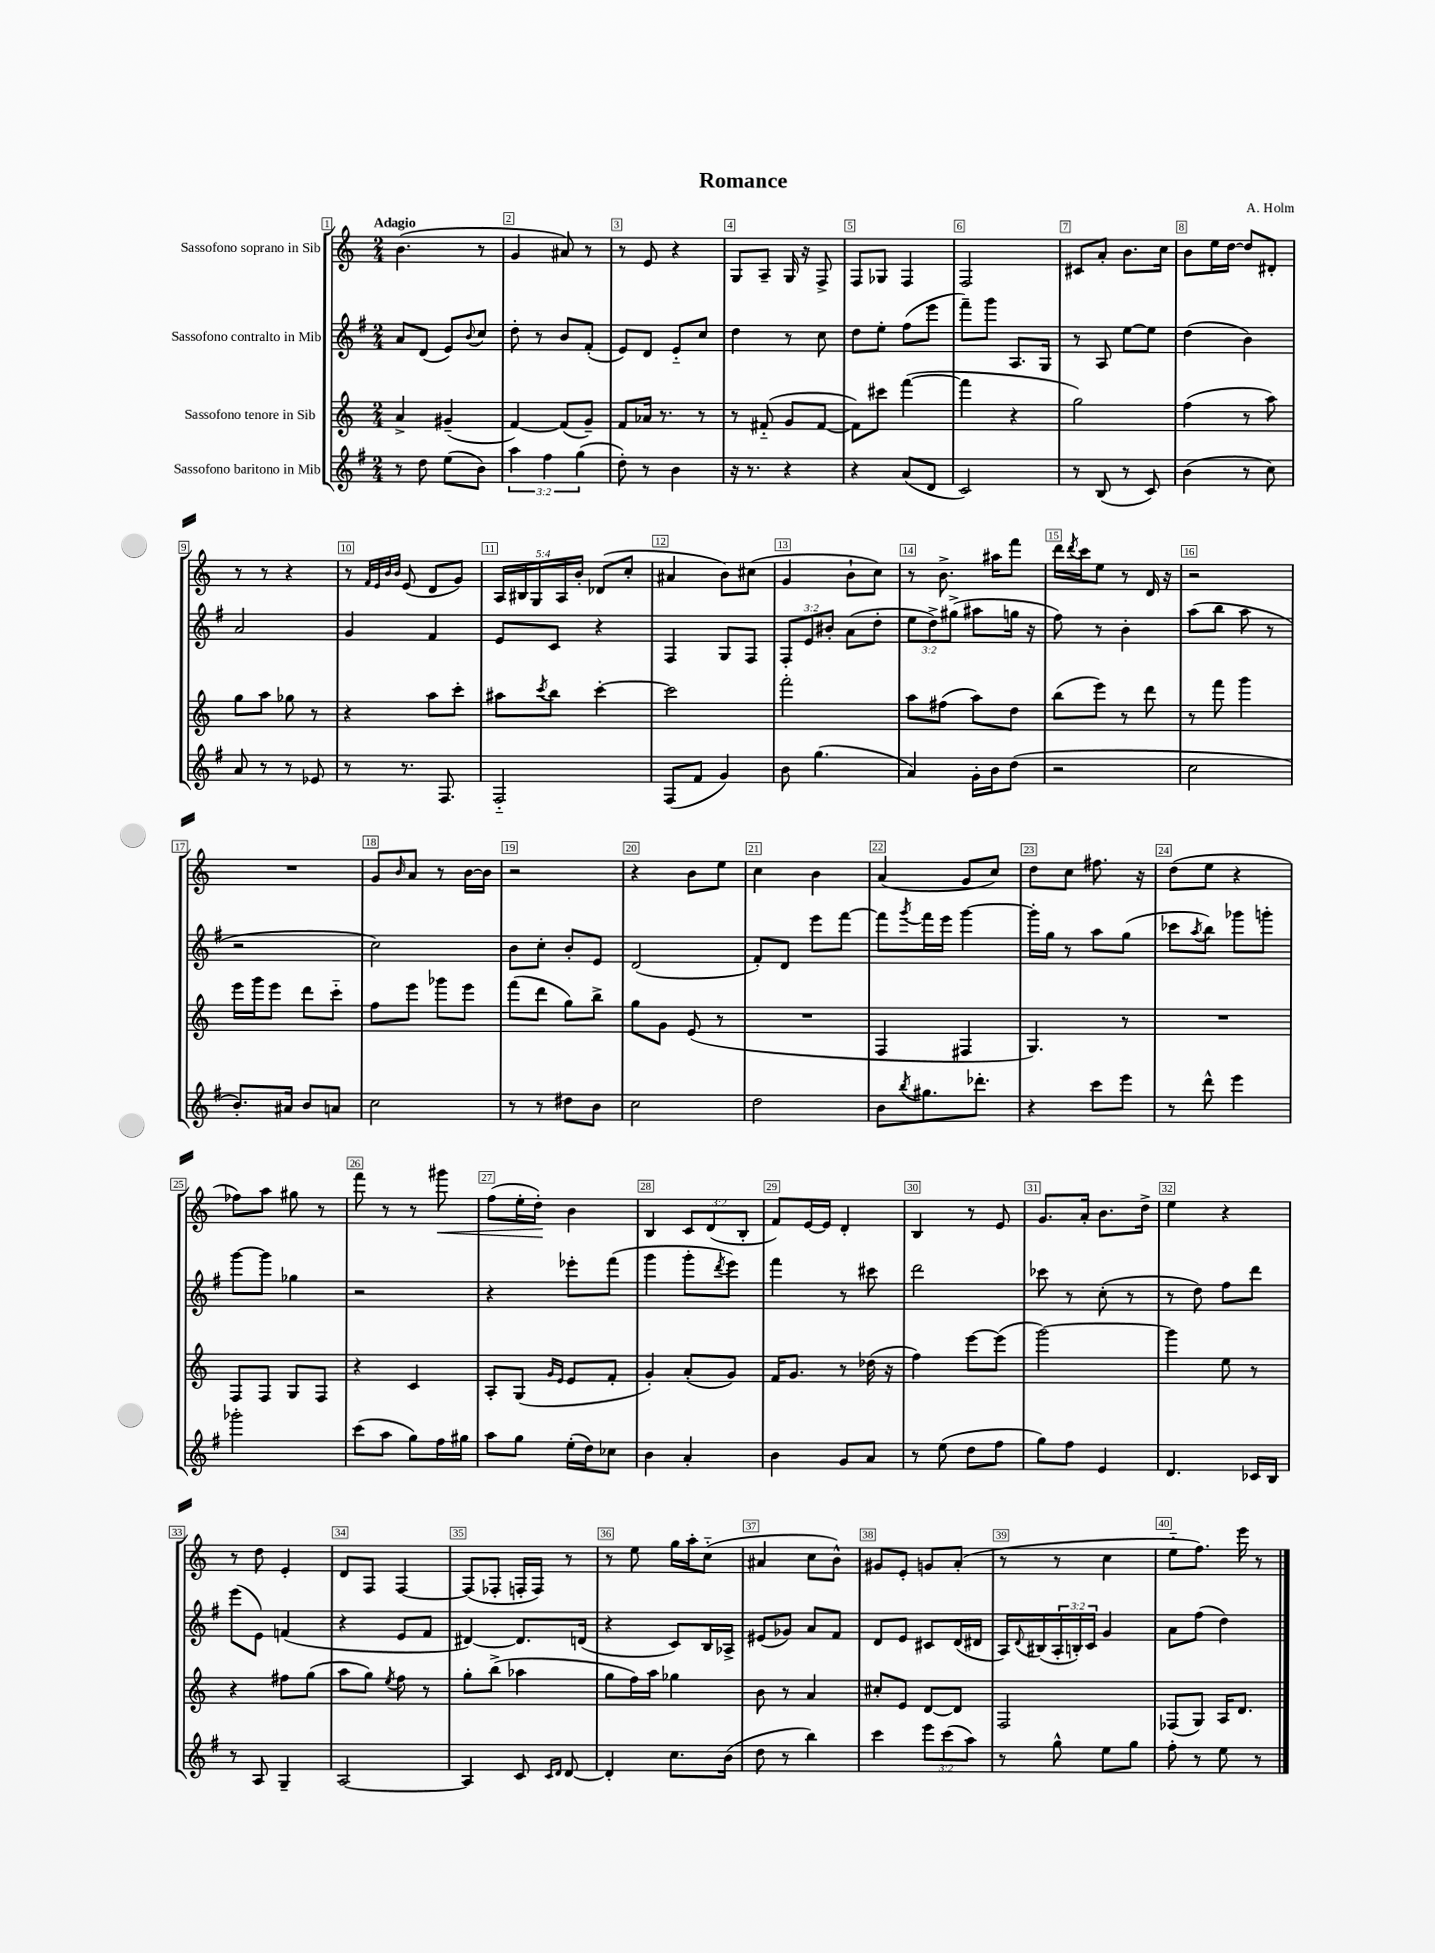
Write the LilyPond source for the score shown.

\header { title = "Romance" composer = "A. Holm" }
<<
\new StaffGroup <<
\new Staff = "s0" \with { instrumentName = "Sassofono soprano in Sib" } {
    \clef treble \key c \major \numericTimeSignature \time 2/4 \override Staff.TupletNumber.text = #tuplet-number::calc-fraction-text \tempo "Adagio"
    b'4.( r8 |
    g'4 ais'8) r8 |
    r8 e'8 r4 |
    g8 a8-- g16 r16 f8-> |
    f8 ges8 f4 |
    f2 |
    cis'8 a'8-. b'8. c''16 |
    b'8 e''16 d''16~ d''8 dis'8-. |
    r8 r8 r4 |
    r8 \grace { f'32 e'32 b'32 b'32 } e'8( d'8 g'8) |
    \tuplet 5/4 { a16 bis16 g16 a16 b'16-. } des'8( c''8-. |
    ais'4 b'8) cis''8( |
    g'4 b'8-! c''8) |
    r8 b'8.-> ais''16 f'''8 |
    d'''16 \acciaccatura { d'''8 } c'''16 e''8 r8 d'16 r16 |
    r2 |
    R2 |
    g'8 \grace { b'16 } a'8 r8 b'16~ b'16 |
    r2 |
    r4 b'8 e''8 |
    c''4 b'4 |
    a'4( g'8 c''8) |
    d''8 c''8 fis''8. r16 |
    d''8( e''8 r4 |
    fes''8) a''8 gis''8 r8 |
    f'''8 r8 r8 gis'''8\< |
    f''8( e''16-. d''16-.\!) b'4 |
    b4 \tuplet 3/2 { c'8 d'8( b8-. } |
    f'8) e'16~ e'16 d'4-. |
    b4 r8 e'8 |
    g'8. a'16-. b'8. d''16-> |
    e''4 r4 |
    r8 d''8 e'4-. |
    d'8 f8 f4~ |
    f8( fes8-. f16-. f16) r8 |
    r8 e''8 g''16 a''16-. c''8-_( |
    ais'4 c''8 b'8-^) |
    gis'8 e'8-. g'8 a'8-.( |
    r8 r8 c''4 |
    e''8-_ f''8.) e'''16 r8 \bar "|." |
}
\new Staff = "s1" \with { instrumentName = "Sassofono contralto in Mib" } {
    \clef treble \key g \major \numericTimeSignature \time 2/4 \override Staff.TupletNumber.text = #tuplet-number::calc-fraction-text
    a'8 d'8( e'8) \appoggiatura { b'8 } c''8 |
    d''8-. r8 b'8 fis'8-.( |
    e'8) d'8 e'8-_ c''8 |
    d''4 r8 c''8 |
    d''8 e''8-. fis''8( e'''8 |
    fis'''8--) g'''8 a8. g16 |
    r8 a8 e''8~ e''8 |
    d''4( b'4) |
    a'2 |
    g'4 fis'4 |
    e'8 c'8 r4 |
    fis4 g8 fis8 |
    \tuplet 3/2 { fis8-. e'8 bis'8-. } a'8( d''8-. |
    \tuplet 3/2 { e''8 d''8->) gis''8->( } ais''8 g''16 r16 |
    fis''8) r8 b'4-. |
    a''8( b''8 a''8 r8 |
    r2 |
    c''2) |
    b'8 c''8-. b'8-. e'8 |
    d'2( |
    fis'8-.) d'8 e'''8 fis'''8~ |
    fis'''8 \acciaccatura { g'''8 } fis'''16 e'''16 g'''4~ |
    g'''16-. g''16 r8 a''8 g''8( |
    ces'''8 \acciaccatura { a''8 } b''8) ges'''8 g'''8-. |
    g'''8~ g'''8 ges''4 |
    r2 |
    r4 ees'''8-. fis'''8( |
    g'''4 g'''8-. \acciaccatura { d'''8 } e'''8) |
    fis'''4 r8 cis'''8 |
    d'''2 |
    ces'''8 r8 c''8-.( r8 |
    r8 d''8) fis''8 d'''8 |
    e'''8( e'8) f'4( |
    r4 e'8 fis'8 |
    dis'4~) dis'8. d'16( |
    r4 c'8) b16 aes16-> |
    eis'8( ges'8) a'8 fis'8 |
    d'8 e'8 cis'8 d'16( dis'16 |
    a16) \appoggiatura { d'8 } bis16( \tuplet 3/2 { a16-. b16-.) c'16 } g'4 |
    a'8 fis''8( d''4) \bar "|." |
}
\new Staff = "s2" \with { instrumentName = "Sassofono tenore in Sib" } {
    \clef treble \key c \major \numericTimeSignature \time 2/4
    a'4-> gis'4--( |
    f'4~) f'8( g'8--) |
    f'8 aes'16 r8. r8 |
    r8 fis'8-_( g'8 fis'8~ |
    fis'8) cis'''8 f'''4~( |
    f'''4 r4 |
    g''2) |
    f''4( r8 a''8) |
    g''8 a''8 ges''8 r8 |
    r4 a''8 c'''8-. |
    ais''8 \acciaccatura { c'''8 } b''8 c'''4~-. |
    c'''2 |
    f'''2-. |
    a''8 fis''8( a''8) d''8 |
    b''8( e'''8) r8 d'''8 |
    r8 f'''8 g'''4 |
    e'''16 g'''16 e'''8 d'''8 c'''8-_ |
    f''8 e'''8 ges'''8 e'''8 |
    f'''8( d'''8 g''8) b''8-> |
    g''8 g'8 e'8( r8 |
    R2 |
    f4 fis4 |
    g4.) r8 |
    R2 |
    f8 f8 g8 f8 |
    r4 c'4 |
    a8-. g8( \grace { g'16 e'16 } e'8 f'8-. |
    g'4-.) a'8-.( g'8) |
    f'16 g'8. r8 des''16( r16 |
    f''4) e'''8~ e'''8( |
    g'''2~) |
    g'''4 e''8 r8 |
    r4 fis''8 g''8( |
    a''8 g''8) \acciaccatura { e''8 } f''8 r8 |
    g''8-. b''8->( aes''4 |
    g''8 f''16) a''16 ges''4 |
    b'8 r8 a'4 |
    cis''8-. e'8 d'8~ d'8 |
    f2 |
    fes8( g8) a16 d'8. \bar "|." |
}
\new Staff = "s3" \with { instrumentName = "Sassofono baritono in Mib" } {
    \clef treble \key g \major \numericTimeSignature \time 2/4 \override Staff.TupletNumber.text = #tuplet-number::calc-fraction-text
    r8 d''8 e''8( b'8) |
    \tuplet 3/2 { a''4 fis''4 g''4( } |
    d''8-.) r8 b'4 |
    r16 r8. r4 |
    r4 a'8( d'8 |
    c'2) |
    r8 b8( r8 c'8) |
    b'4( r8 c''8) |
    a'8 r8 r8 ees'8 |
    r8 r8. fis8. |
    fis2-_ |
    fis8( fis'8 g'4) |
    b'8 g''4.( |
    a'4) g'16-. b'16 d''8( |
    r2 |
    c''2 |
    b'8.-.) ais'16 b'8 a'8 |
    c''2 |
    r8 r8 dis''8 b'8 |
    c''2 |
    d''2 |
    b'8 \acciaccatura { b''8 } gis''8. des'''8.-. |
    r4 c'''8 e'''8 |
    r8 d'''8-^ e'''4 |
    ges'''2-. |
    c'''8( a''8 g''8) fis''16 gis''16 |
    a''8 g''8 e''16-.( d''16) ces''8 |
    b'4 a'4-. |
    b'4 g'8 a'8 |
    r8 e''8( d''8 fis''8 |
    g''8) fis''8 e'4 |
    d'4. ces'16 b16 |
    r8 a8 g4-- |
    a2~ |
    a4 c'8 \grace { c'16 d'16 } d'8~ |
    d'4-. c''8. b'16( |
    d''8 r8 b''4) |
    c'''4 \tuplet 3/2 { e'''8 c'''8( a''8) } |
    r8 g''8-^ e''8 g''8 |
    fis''8-. r8 e''8 r8 \bar "|." |
}
>>
>>
\layout { \context { \Score \override BarNumber.break-visibility = ##(#f #t #t) barNumberVisibility = #all-bar-numbers-visible \override BarNumber.stencil = #(make-stencil-boxer 0.1 0.3 ly:text-interface::print) } }
